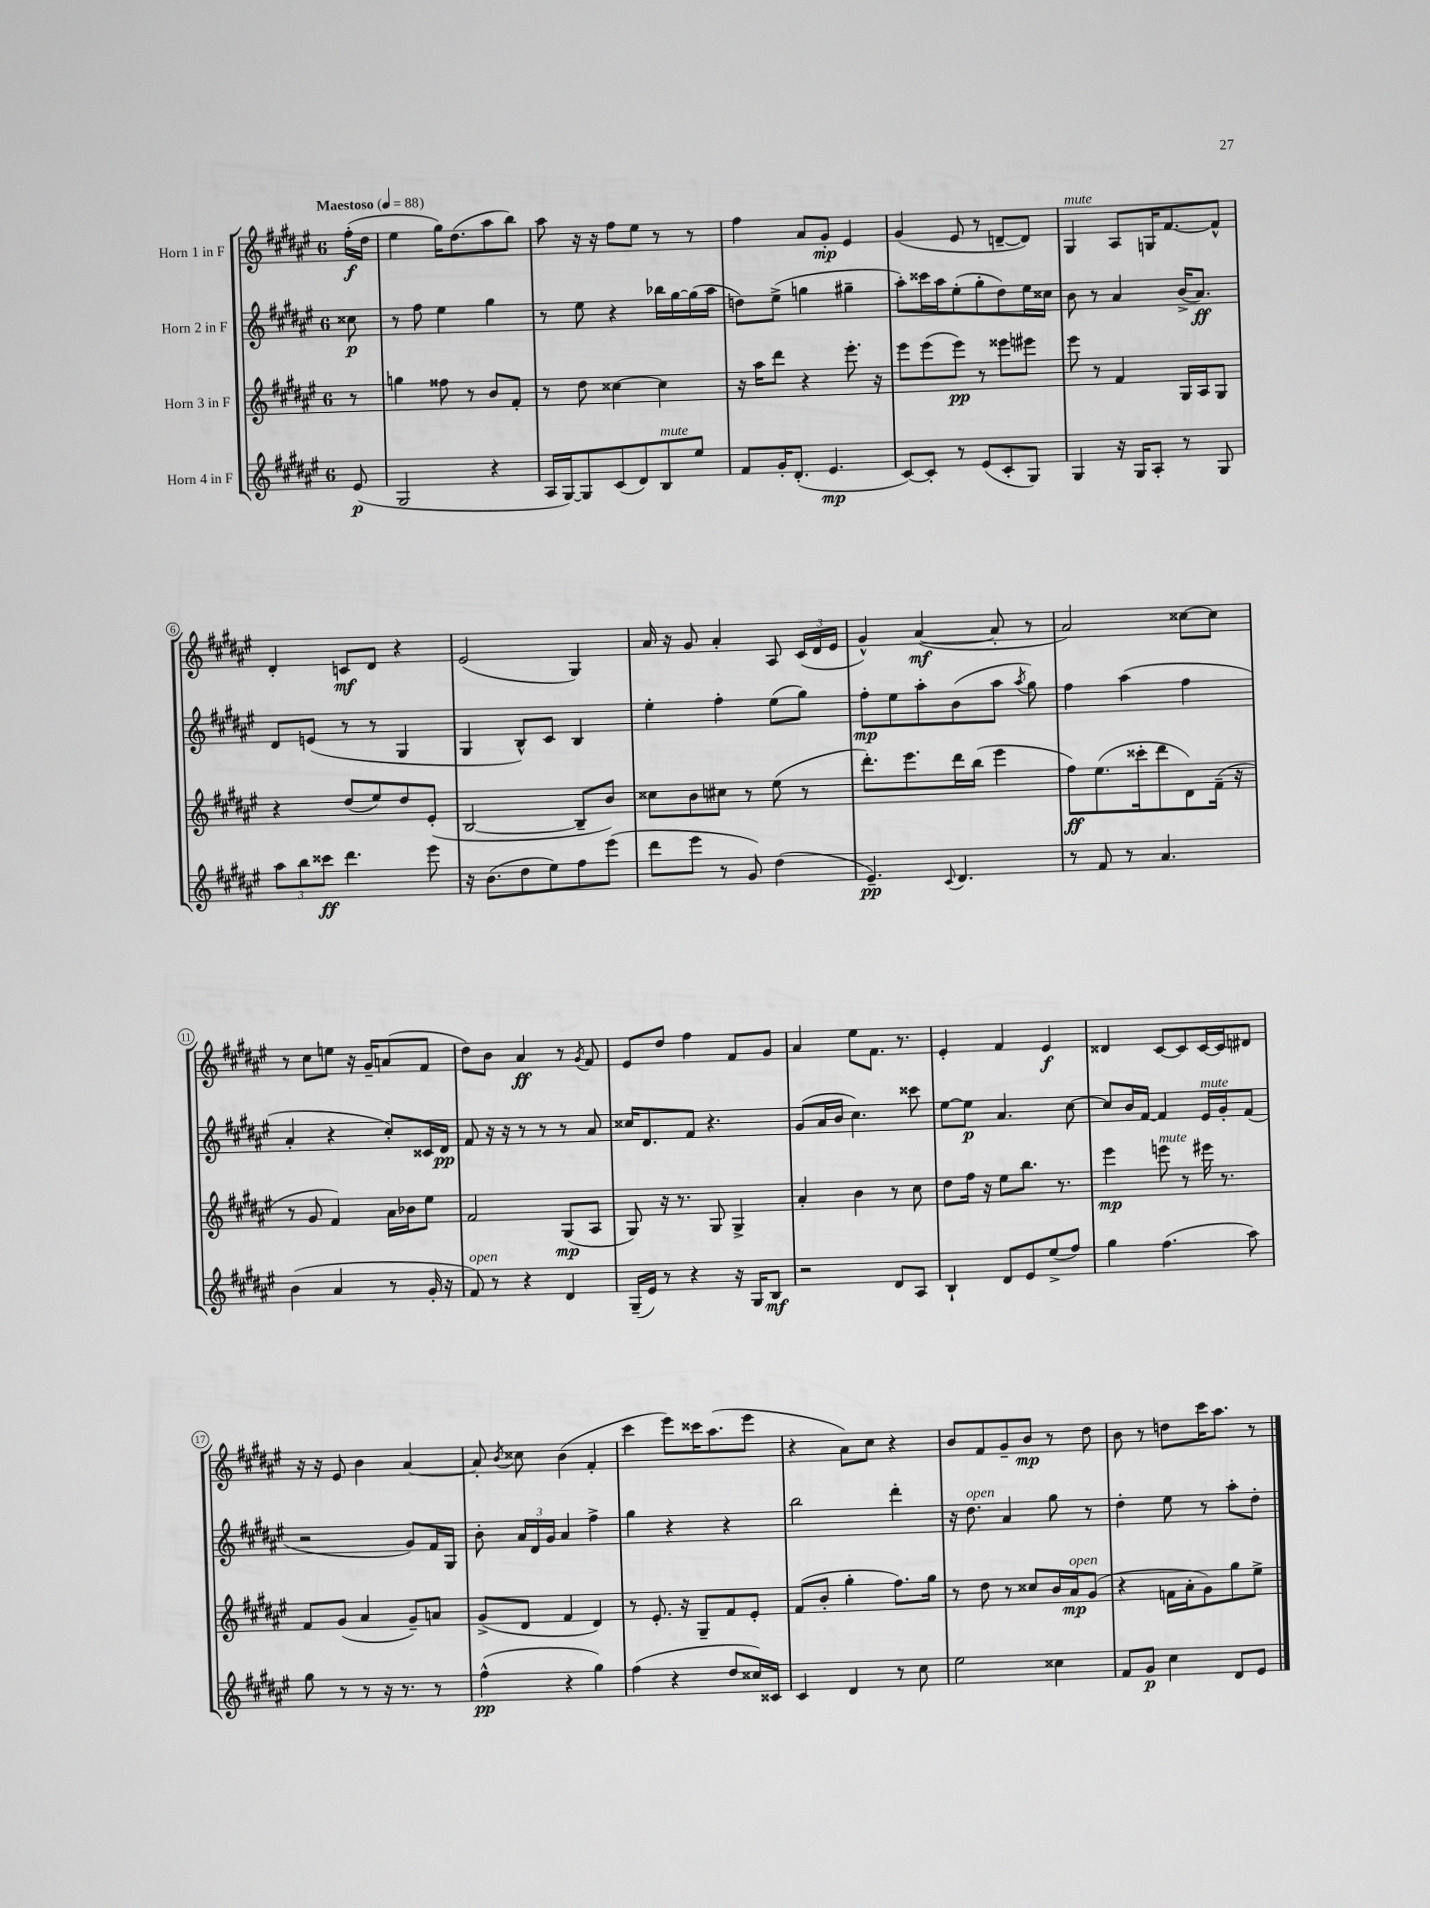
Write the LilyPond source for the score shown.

<<
\new StaffGroup <<
\new Staff = "s0" \with { instrumentName = "Horn 1 in F" } {
    \clef treble \key fis \major \once \override Staff.TimeSignature.style = #'single-digit \time 6/8 \partial 8 \tempo "Maestoso" 4 = 88
    \autoBeamOff fis''16[-.\f( dis''16] |
    eis''4 gis''16[) dis''8.( ais''8 b''8]) |
    ais''8 r16 r16 fis''8[ eis''8] r8 r8 |
    fis''4 ais'8[ gis'8]-.\mp eis'4 |
    gis'4( eis'8 r8 d'8[~-- d'8]) |
    gis4^\markup { \italic "mute" } ais8[ g16 fis'8.~ fis'8]-^ |
    dis'4-. c'8[\mf dis'8] r4 |
    eis'2( gis4) |
    ais'16 r16 gis'8 ais'4-. ais8 \tuplet 3/2 { cis'16[( dis'16 eis'16] } |
    gis'4-^) ais'4~\mf( ais'8-. r8 |
    ais'2) cisis''8[~ cisis''8] |
    r8 cis''8[ e''8] r16 gis'16[-- a'8( fis'8] |
    dis''8[) b'8] ais'4\ff r8 \acciaccatura { gis'8 } fis'8 |
    eis'8[ dis''8] fis''4 fis'8[ gis'8] |
    ais'4 eis''8[ fis'8.] r8. |
    eis'4-. fis'4 eis'4\f |
    disis'4 cis'8[~ cis'8 cis'16~ cis'16 dis'8] |
    r16 r16 eis'8 b'4 ais'4~ |
    ais'8-. \acciaccatura { b'8 } cisis''8 b'4( fis'4-. |
    cis'''4 eis'''8[) cisis'''16 ais''8.( eis'''8] |
    r4 ais'8[) cis''8] r4 |
    b'8[ fis'8 gis'8-- b'8]\mp r8 dis''8 |
    b'8 r8 d''8[ cis'''16 ais''8.] r8 \bar "|." |
}
\new Staff = "s1" \with { instrumentName = "Horn 2 in F" } {
    \clef treble \key fis \major \once \override Staff.TimeSignature.style = #'single-digit \time 6/8 \partial 8
    \autoBeamOff cisis''8\p |
    r8 fis''8 eis''4 gis''4 |
    r8 eis''8 r4 bes''16[ gis''16~ gis''16( ais''16] |
    d''8[) eis''8]->( g''4 gis''4-- |
    ais''8[-.) cisis'''16 ais''16 eis''8-.( gis''8-. dis''8) eis''16 cisis''16] |
    b'8 r8 ais'4 b'16[->( ais'8.]\ff) |
    dis'8[ e'8]( r8 r8 gis4 |
    gis4 b8[-^) cis'8] b4 |
    eis''4-. fis''4-. eis''8[( gis''8]) |
    fis''8[-.\mp eis''8 ais''8-. b'8( ais''8] \acciaccatura { ais''8 } gis''8) |
    fis''4 ais''4( fis''4 |
    ais'4-. r4 cis''8[-.) cisis'16 dis'16]\pp |
    fis'8 r16 r16 r8 r8 r8 ais'8 |
    cisis''16[ dis'8. fis'8] r4. |
    gis'8[( ais'16 b'16] cis''4.) cisis'''8 |
    eis''8[~ eis''8]\p ais'4. cis''8~ |
    cis''8[ b'16 fis'16]~ fis'4 eis'16[^\markup { \italic "mute" } gis'16-. fis'8]( |
    r2 gis'8[) fis'16 gis16] |
    b'8-. \tuplet 3/2 { ais'16[ dis'16 gis'16] } ais'4 fis''4-> |
    gis''4 r4 r4 |
    b''2 dis'''4-. |
    r16 dis''8.^\markup { \italic "open" } ais'4 gis''8 r8 |
    dis''4-. eis''8 r8 ais''8[-. dis''8]-. \bar "|." |
}
\new Staff = "s2" \with { instrumentName = "Horn 3 in F" } {
    \clef treble \key fis \major \once \override Staff.TimeSignature.style = #'single-digit \time 6/8 \partial 8
    \autoBeamOff r8 |
    g''4 fisis''8 r8 b'8[ fis'8]-. |
    r8 dis''8 cisis''4~ cisis''4 |
    r16 ais''16[ dis'''8] r4 eis'''8.-. r16 |
    eis'''8[ eis'''8( eis'''8]\pp) r8 eisis'''8[ eis'''8] |
    eis'''8 r8 fis'4 gis16[ ais16 gis8] |
    r4 dis''8[( eis''8) dis''8 eis'8]-.( |
    b2~ b8[-- b'8]) |
    cisis''8[ b'8 cis''8] r8 eis''8( r8 |
    dis'''8.[-.) eis'''8. dis'''16 b''16]( eis'''4 |
    fis''8[\ff) eis''8.( cisis'''16-. dis'''8 dis'8) fis'16]--( r16 |
    r8 gis'8 fis'4) ais'16[ bes'16 eis''8] |
    fis'2 gis8[\mp( ais8] |
    gis8) r16 r8. gis8 gis4-> |
    ais'4-. b'4 r8 cis''8 |
    dis''8[ fis''16] r16 eis''8[ b''8.] r8. |
    eis'''4\mp e'''8^\markup { \italic "mute" } r8 eis'''16 r8. |
    fis'8[ gis'8]( ais'4 gis'8[--) a'8] |
    gis'8[->( dis'8] fis'4 dis'4) |
    r8 eis'8.-. r16 gis8[-- fis'8 eis'8]-. |
    fis'8[( b'8]-. gis''4-. fis''8.[) gis''16] |
    r8 dis''8 r8 cisis''8[ b'16 ais'16\mp^\markup { \italic "open" } gis'8]( |
    r4 f'16[ ais'16-. gis'8) gis''8 eis''8]-> \bar "|." |
}
\new Staff = "s3" \with { instrumentName = "Horn 4 in F" } {
    \clef treble \key fis \major \once \override Staff.TimeSignature.style = #'single-digit \time 6/8 \partial 8
    \autoBeamOff eis'8\p( |
    gis2 r4 |
    ais16[ gis16~) gis8 cis'8( dis'8) b8^\markup { \italic "mute" } eis''8] |
    fis'8[ gis'16-. dis'8.]-.( eis'4.\mp |
    cis'8[~) cis'8]-. r8 eis'8[( cis'8-. gis8]) |
    gis4 r16 gis16[ ais8]-. r8 gis8 |
    \tuplet 3/2 { ais''8[ b''8 cisis'''8]\ff } dis'''4. eis'''8 |
    r16 b'8.[( dis''8 eis''8) fis''8 eis'''8]( |
    dis'''8[ eis'''8] r8 gis'8) dis''4( |
    eis'4.--\pp) \appoggiatura { cis'8 } dis'4. |
    r8 fis'8 r8 ais'4. |
    b'4( ais'4 r8 gis'16-. r16 |
    fis'8^\markup { \italic "open" }) r8 r4 dis'4 |
    gis16[--( eis'16]) r8 r4 r16 gis16[ b8]\mf |
    r2 dis'8[ ais8] |
    b4-! dis'8[ eis'8 eis''8->( fis''8]) |
    gis''4 fis''4.( ais''8) |
    gis''8 r8 r8 r16 r8. r8 |
    fis''4-^\pp( r4 gis''4) |
    fis''4( r4 dis''8[ cisis''16) cisis'16] |
    cis'4 dis'4 r8 cis''8 |
    eis''2 cisis''4 |
    fis'8[ gis'8]\p cis''4 dis'8[ eis'8] \bar "|." |
}
>>
>>
\layout { \context { \Score \override BarNumber.stencil = #(make-stencil-circler 0.1 0.3 ly:text-interface::print) } }
